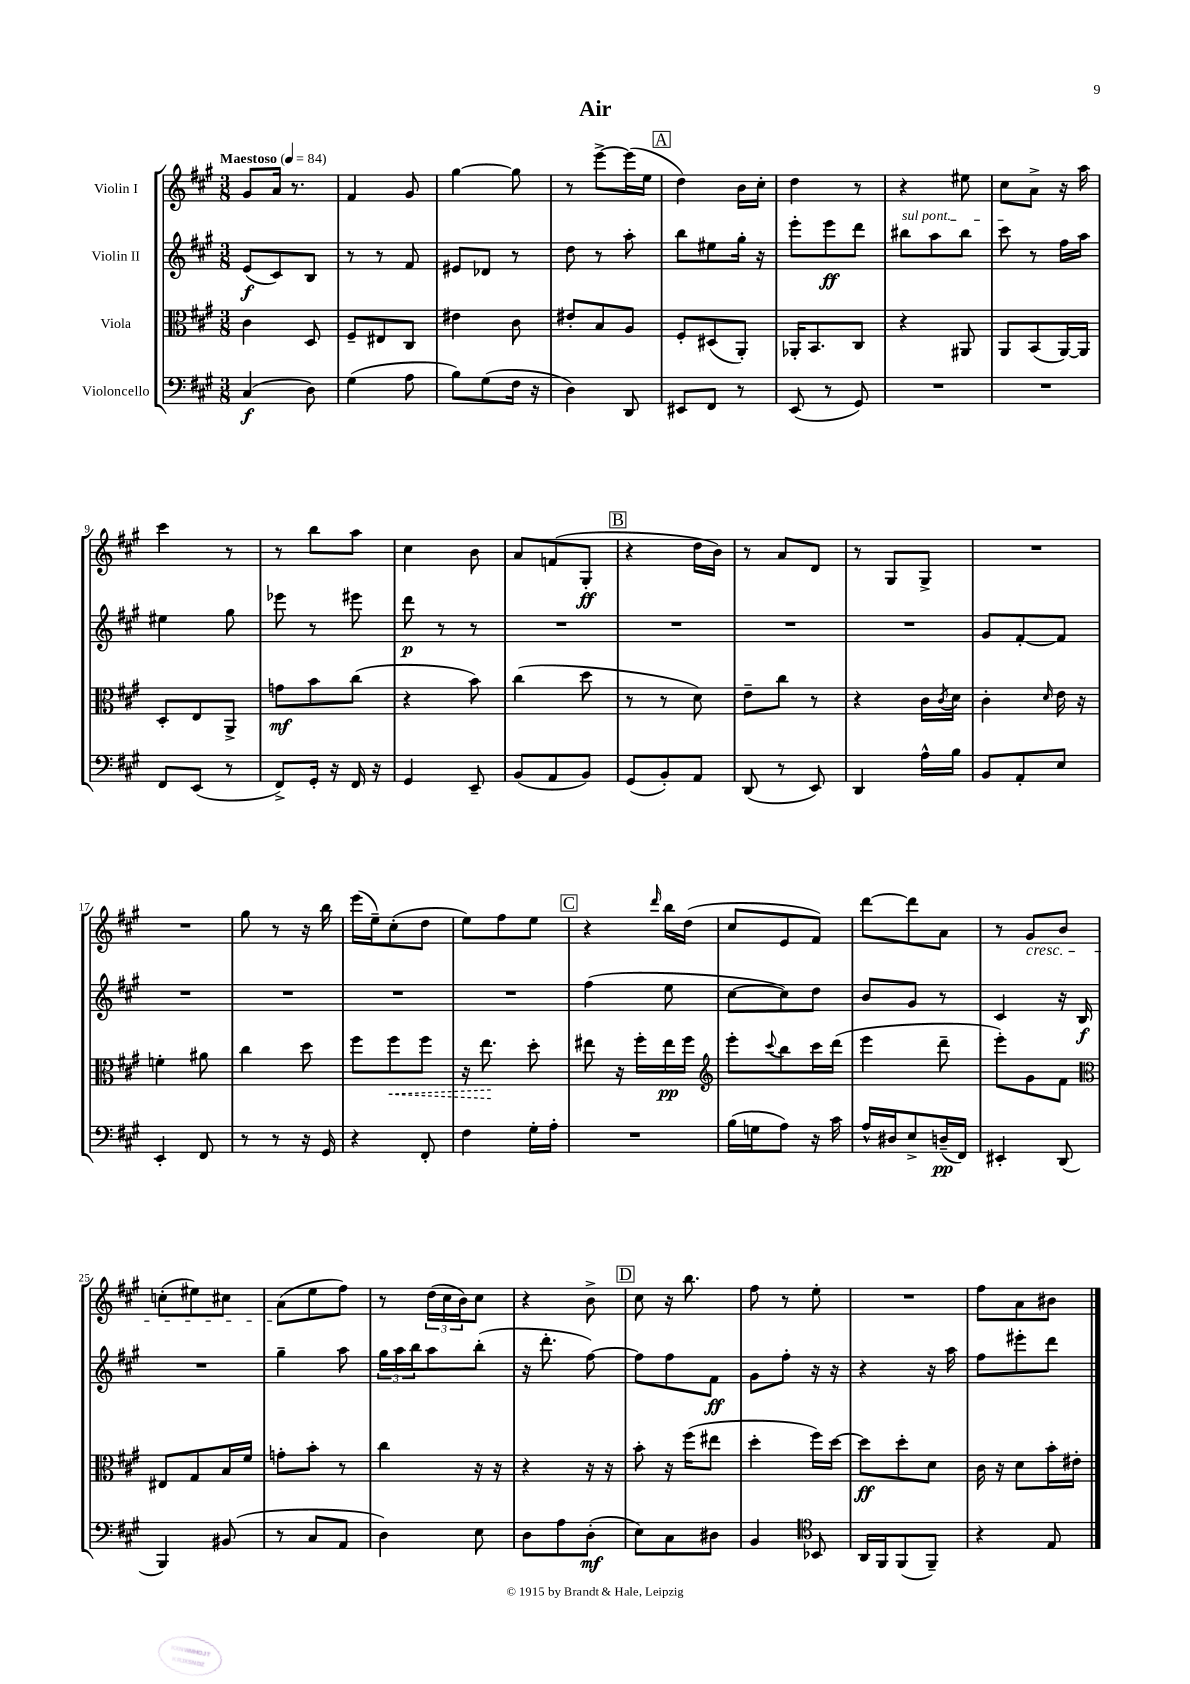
\header { title = "Air" }
<<
\new StaffGroup <<
\new Staff = "s0" \with { instrumentName = "Violin I" } {
    \clef treble \key a \major \numericTimeSignature \time 3/8 \tempo "Maestoso" 4 = 84
    gis'8 a'16 r8. |
    fis'4 gis'8 |
    gis''4~ gis''8 |
    r8 e'''8~-> e'''16( e''16 |
    \mark \markup { \box "A" } d''4) b'16 cis''16-. |
    d''4 r8 |
    r4 eis''8 |
    cis''8 a'8-> r16 a''16 |
    cis'''4 r8 |
    r8 b''8 a''8 |
    cis''4 b'8 |
    a'8 f'8( gis8-.\ff |
    \mark \markup { \box "B" } r4 d''16 b'16) |
    r8 a'8 d'8 |
    r8 gis8 gis8-> |
    R4. |
    R4. |
    gis''8 r8 r16 b''16 |
    e'''16( e''16--) cis''8-.( d''8 |
    e''8) fis''8 e''8 |
    \mark \markup { \box "C" } r4 \grace { d'''16 } b''16 d''16( |
    cis''8 e'8 fis'8) |
    d'''8~ d'''8 a'8 |
    r8 gis'8\cresc b'8 |
    c''8-.( eis''8) cis''8 |
    a'8\!( e''8 fis''8) |
    r8 \tuplet 3/2 { d''16( cis''16 b'16) } cis''8 |
    r4 b'8-> |
    \mark \markup { \box "D" } cis''8 r16 b''8. |
    fis''8 r8 e''8-. |
    R4. |
    fis''8 a'8 bis'8 \bar "|." |
}
\new Staff = "s1" \with { instrumentName = "Violin II" } {
    \clef treble \key a \major \numericTimeSignature \time 3/8
    e'8\f( cis'8) b8 |
    r8 r8 fis'8 |
    eis'8 des'8 r8 |
    d''8 r8 a''8-. |
    \mark \markup { \box "A" } b''8 eis''8 gis''16-. r16 |
    e'''8-. e'''8\ff d'''8 |
    \once \override TextSpanner.bound-details.left.text = \markup { \italic "sul pont." } bis''8\startTextSpan a''8 bis''8 |
    cis'''8\stopTextSpan r8 fis''16 a''16 |
    eis''4 gis''8 |
    ees'''8 r8 eis'''8 |
    d'''8\p r8 r8 |
    R4. |
    \mark \markup { \box "B" } R4. |
    R4. |
    R4. |
    gis'8 fis'8~-. fis'8 |
    R4. |
    R4. |
    R4. |
    R4. |
    \mark \markup { \box "C" } fis''4( e''8 |
    cis''8~ cis''8) d''8 |
    b'8 gis'8 r8 |
    cis'4 r16 b16\f |
    R4. |
    gis''4-- a''8 |
    \tuplet 3/2 { gis''16 a''16 b''16 } a''8 b''8-.( |
    r16 d'''8.-. fis''8~) |
    \mark \markup { \box "D" } fis''8 fis''8 fis'8\ff |
    gis'8 fis''8-. r16 r16 |
    r4 r16 a''16 |
    fis''8 eis'''8-. d'''8 \bar "|." |
}
\new Staff = "s2" \with { instrumentName = "Viola" } {
    \clef alto \key a \major \numericTimeSignature \time 3/8
    cis'4 d8 |
    fis8-- eis8 cis8 |
    eis'4 cis'8 |
    eis'8-. b8 a8 |
    \mark \markup { \box "A" } fis8-. dis8( a,8-.) |
    aes,16-. b,8. cis8 |
    r4 ais,8 |
    a,8 b,8( a,16~) a,16 |
    d8-. e8 a,8-> |
    g'8\mf b'8 cis''8( |
    r4 b'8) |
    cis''4( d''8 |
    \mark \markup { \box "B" } r8 r8 d'8) |
    e'8-- cis''8 r8 |
    r4 cis'16 \acciaccatura { cis'8 } d'16 |
    cis'4-. \grace { d'16 } e'16 r16 |
    f'4-. ais'8 |
    cis''4 d''8 |
    fis''8 \once \override Hairpin.style = #'dashed-line fis''8\< fis''8 |
    r16 e''8.\! d''8-. |
    \mark \markup { \box "C" } eis''8 r16 fis''16-. eis''16\pp fis''16 |
    \clef treble e'''8-. \appoggiatura { cis'''8 } b''8 cis'''16 d'''16( |
    e'''4 d'''8-- |
    e'''8-.) gis'8 fis'8 |
    \clef alto eis8 gis8 b16 fis'16 |
    g'8-. b'8-. r8 |
    cis''4 r16 r16 |
    r4 r16 r16 |
    \mark \markup { \box "D" } b'8-. r16 fis''16( eis''8 |
    d''4-. fis''16) d''16~ |
    d''8\ff d''8-. d'8 |
    cis'16 r16 d'8 b'16-. eis'16-. \bar "|." |
}
\new Staff = "s3" \with { instrumentName = "Violoncello" } {
    \clef bass \key a \major \numericTimeSignature \time 3/8
    cis4\f( d8) |
    gis4( a8 |
    b8) gis8( fis16 r16 |
    d4) d,8 |
    \mark \markup { \box "A" } eis,8 fis,8 r8 |
    e,8( r8 gis,8) |
    R4. |
    R4. |
    fis,8 e,8( r8 |
    fis,8->) gis,16-. r16 fis,16 r16 |
    gis,4 e,8-- |
    b,8( a,8 b,8) |
    \mark \markup { \box "B" } gis,8( b,8-.) a,8 |
    d,8( r8 e,8) |
    d,4 a16-^ b16 |
    b,8 a,8-. e8 |
    e,4-. fis,8 |
    r8 r8 r16 gis,16 |
    r4 fis,8-. |
    fis4 gis16-. a16-. |
    \mark \markup { \box "C" } R4. |
    b16( g16 a8) r16 cis'16 |
    a16-^ dis16 e8-> d16--\pp( fis,16) |
    eis,4-. d,8( |
    b,,4) bis,8( |
    r8 cis8 a,8 |
    d4) e8 |
    d8 a8 d8-.\mf( |
    \mark \markup { \box "D" } e8) cis8 dis8 |
    b,4 \clef tenor bes,8 |
    a,16 fis,16 fis,8( fis,8--) |
    r4 e8 \bar "|." |
}
>>
>>
